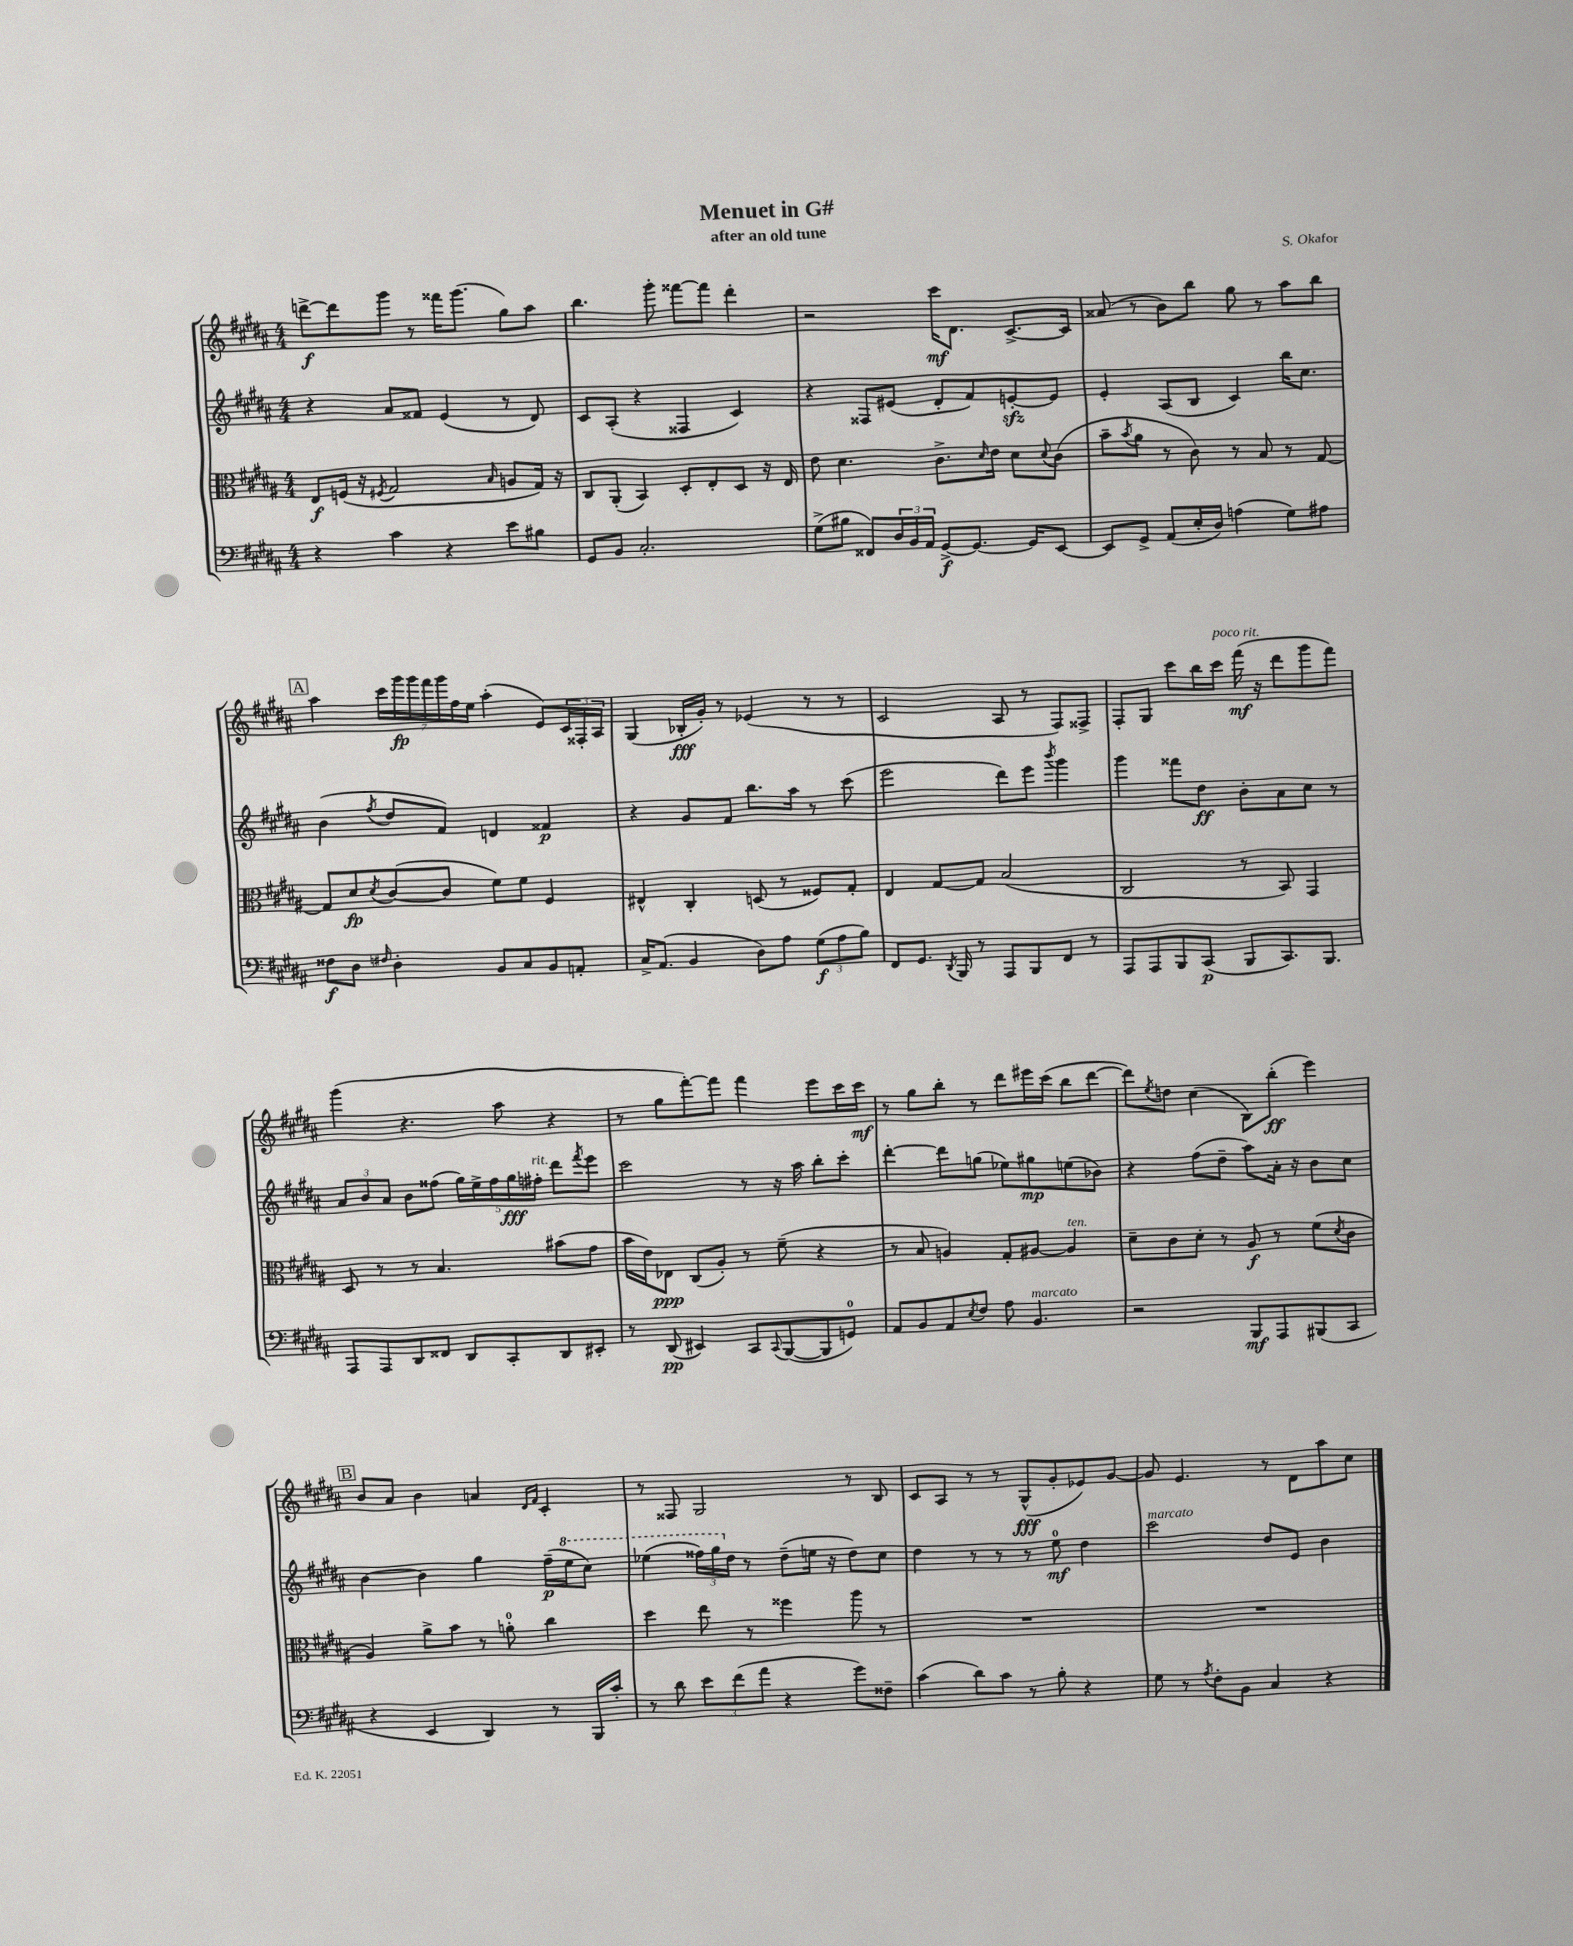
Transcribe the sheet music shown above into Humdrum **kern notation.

**kern	**dynam	**kern	**dynam	**kern	**dynam	**kern	**dynam
*part4	*part4	*part3	*part3	*part2	*part2	*part1	*part1
*staff4	*staff4	*staff3	*staff3	*staff2	*staff2	*staff1	*staff1
*clefF4	*	*clefC3	*	*clefG2	*	*clefG2	*
*k[f#c#g#d#a#]	*	*k[f#c#g#d#a#]	*	*k[f#c#g#d#a#]	*	*k[f#c#g#d#a#]	*
*M4/4	*	*M4/4	*	*M4/4	*	*M4/4	*
=1	=1	=1	=1	=1	=1	=1	=1
4r	.	8E/L	f	4r	.	[8dddn^\L	f
.	.	(16Fn/Jk	.	.	.	8ddd\]	.
.	.	16r	.	.	.	.	.
.	.	8qF#X/	.	.	.	.	.
4c#\	.	2G#/	.	8a#/L	.	8ggg#\J	.
.	.	.	.	8f##X/J	.	8r	.
4r	.	.	.	(4e/	.	16fff##X\KL	.
.	.	.	.	.	.	(8.ggg#\J	.
.	.	16qqB/	.	.	.	.	.
8e\L	.	8An/L	.	8r	.	8gg#\L)	.
8B#X\J	.	16G#/Jk)	.	8d#/)	.	8aa#\J	.
.	.	16r	.	.	.	.	.
=2	=2	=2	=2	=2	=2	=2	=2
8GG#/L	.	8C#/L	.	8c#/L	.	4.bb\	.
8BB/J	.	(8AA#'/J	.	(8A#'/J	.	.	.
2.C#'/	.	4BB/)	.	4r	.	.	.
.	.	.	.	.	.	8ggg#'\	.
.	.	8D#'/L	.	4F##X/	.	[8fff##X\L	.
.	.	8E'/	.	.	.	8fff##\J]	.
.	.	8D#/J	.	4c#/)	.	4ddd#'\	.
.	.	16r	.	.	.	.	.
.	.	16E/	.	.	.	.	.
=3	=3	=3	=3	=3	=3	=3	=3
(8G#^\L	.	8e\	.	4r	.	2r	.
8B#X\J	.	4.d#\	.	.	.	.	.
8FF##X/L)	.	.	.	8F##X/L	.	.	.
24D#/L	.	.	.	(8e#X/J	.	.	.
24BB/	.	.	.	.	.	.	.
24AA#/JJ	.	.	.	.	.	.	.
[8GG#^/L	f	8.c#^\L	.	8d#'/L	.	16ccc#\KL	mf
.	.	.	.	.	.	8.d#\J	.
8.GG#/J_	.	.	.	8f#/)	.	.	.
.	.	16qqd#/	.	.	.	.	.
.	.	16e\Jk	.	.	.	.	.
.	.	8d#\L	.	[8enzz'/	.	[8.c#^/L	.
16GG#/KL]	.	.	.	.	.	.	.
.	.	8qqd#/	.	.	.	.	.
[8EE/J	.	(8c#\J	.	8e/J]	.	.	.
.	.	.	.	.	.	16c#/Jk]	.
=4	=4	=4	=4	=4	=4	=4	=4
8EE/L]	.	8b~\L	.	4e'/	.	(8a##X/	.
.	.	8qb/	.	.	.	.	.
8GG#^/J	.	8a#\J	.	.	.	8r	.
(8AA#/L	.	8r	.	(8A#/L	.	8b\L)	.
16E'/L	.	8c#\)	.	8B/J	.	8bb\J	.
16D#/JJ)	.	.	.	.	.	.	.
(4An\	.	8r	.	4c#/)	.	8gg#\	.
.	.	8B/	.	.	.	8r	.
8G#\L)	.	8r	.	16bb\KL	.	8aa#\L	.
.	.	.	.	8.cc#\J	.	.	.
8A#X\J	.	[8G#/	.	.	.	8bb\J	.
!!LO:LB:g=z
!!LO:REH:place=s1:t=A
=5	=5	=5	=5	=5	=5	=5	=5
8F##X\L	f	8G#/L]	.	(4b\	.	4aa#\	.
8D#\J	.	8d#/	fp	.	.	.	.
16qqF#X/	.	8qd#/	.	8qff#/	.	.	.
4D#'\	.	([8c#/	.	8dd#/L	.	28ccc#\LL	.
.	.	.	.	.	.	28ggg#\	fp
.	.	.	.	.	.	28ggg#\	.
.	.	.	.	.	.	28fff#\	.
.	.	8c#/J]	.	8f#/J)	.	.	.
.	.	.	.	.	.	28ggg#\	.
.	.	.	.	.	.	28ff#\	.
.	.	.	.	.	.	28ee\JJ	.
8BB/L	.	8f#\L)	.	4dn/	.	(4aa#'\	.
8C#/	.	8f#\J	.	.	.	.	.
8BB/	.	4F#/	.	4f##X/	p	8e/L)	.
8AAn'/J	.	.	.	.	.	24c#/L	.
.	.	.	.	.	.	24F##X'/	.
.	.	.	.	.	.	24A#/JJ	.
=6	=6	=6	=6	=6	=6	=6	=6
16C#^/KL	.	4E#X^^/	.	4r	.	(4G#/	.
(8.AA#/J	.	.	.	.	.	.	.
4BB/	.	4C#'/	.	8g#/L	.	16B-X'/LL	fff
.	.	.	.	.	.	16g#'/JJ)	.
.	.	.	.	8f#/J	.	8r	.
8D#\L)	.	(8Dn/	.	8.bb\L	.	(4e-X/	.
8A#\J	.	8r	.	.	.	.	.
.	.	.	.	16aa#\Jk	.	.	.
(12G#\L	f	8F##X/L)	.	8r	.	8r	.
12A#\	.	.	.	.	.	.	.
.	.	8G#'/J	.	(8ccc#\	.	8r	.
12B\J)	.	.	.	.	.	.	.
=7	=7	=7	=7	=7	=7	=7	=7
8FF#/L	.	4E/	.	2eee\	.	2c#/	.
8.GG#/J	.	.	.	.	.	.	.
.	.	[8G#/L	.	.	.	.	.
8qDD#/	.	.	.	.	.	.	.
16BBB/	.	.	.	.	.	.	.
8r	.	8G#/J]	.	.	.	.	.
8AAA#/L	.	(2B/	.	8ddd#\L)	.	8A#/	.
8BBB/	.	.	.	8eee\J	.	8r	.
.	.	.	.	8qbbb/	.	.	.
8FF#/J	.	.	.	4ggg#\	.	8F#/L)	.
8r	.	.	.	.	.	8F##X^/J	.
=8	=8	=8	=8	=8	=8	=8	=8
8AAA#/L	.	2C#/	.	4ggg#\	.	8F#'/L	.
8AAA#/	.	.	.	.	.	8G#/J	.
8BBB/	.	.	.	8fff##X\L	.	8ccc#\L	.
(8CC#/J	p	.	.	8dd#\J	ff	16bb\L	.
!	!	!	!	!	!	!LO:TX:a:i:t=poco rit.	!
.	.	.	.	.	.	16ccc#\JJ	.
8BBB/L	.	8r	.	8b'\L	.	(16fff#\	mf
.	.	.	.	.	.	16r	.
8.CC#/)	.	8BB/)	.	8a#\	.	8ddd#\L	.
.	.	4GG#/	.	8cc#\J	.	8ggg#\	.
8.BBB/J	.	.	.	.	.	.	.
.	.	.	.	8r	.	8fff#\J)	.
!!LO:LB:g=z
=9	=9	=9	=9	=9	=9	=9	=9
8AAA#/L	.	8D#/	.	12a#/L	.	(4ggg#\	.
.	.	.	.	12b/	.	.	.
8AAA#/	.	8r	.	.	.	.	.
.	.	.	.	12a#/J	.	.	.
8DD#/	.	8r	.	8b\L	.	4.r	.
8FF##X/J	.	4.B/	.	(8ff##X\J	.	.	.
8DD#/L	.	.	.	20gg#\LL)	.	.	.
.	.	.	.	20ee^\	.	.	.
.	.	.	.	20ff##\	.	.	.
8CC#'/	.	.	.	.	.	8aa#\	.
.	.	.	.	20gg#\	fff	.	.
!	!	!	!	!LO:TX:a:i:t=rit.	!	!	!
.	.	.	.	20ff#X'\JJ	.	.	.
8DD#/	.	(8b#X\L	.	8ddd#\L	.	4r	.
.	.	.	.	8qfff#/	.	.	.
8EE#X'/J	.	8g#\J	.	8eee\J	.	.	.
=10	=10	=10	=10	=10	=10	=10	=10
8r	.	16b\LL	.	2ccc#\	.	8r	.
.	.	16e\J)	.	.	.	.	.
(8DD#/	pp	8E-X\J	ppp	.	.	8gg#\L	.
4EE#X/)	.	(8C#/L	.	.	.	[8fff#'\)	.
.	.	8A#'/J)	.	.	.	8fff#\J]	.
8CC#/L	.	8r	.	8r	.	4fff#\	.
8qqCC#/	.	.	.	.	.	.	.
([8BBB/	.	(8f#~\	.	16r	.	.	.
.	.	.	.	16aa#\	.	.	.
8BBB/]	.	4r	.	8bb'\L	.	8eee\L	.
8GGn/J)	.	.	.	8ccc#'\J	.	16ccc#\L	.
.	.	.	.	.	.	16ccc#\JJ	mf
=11	=11	=11	=11	=11	=11	=11	=11
8AA#/L	.	8r	.	[4ddd#'\	.	8r	.
8BB/	.	8B/	.	.	.	8gg#\L	.
8AA#/	.	4An/)	.	8ddd#\L]	.	8bb'\J	.
8qE/	.	.	.	.	.	.	.
8F#/J	.	.	.	(8ggn\J	.	8r	.
8A#\	.	8G#'/L	.	8ee-X\L)	.	8ddd#\L	.
!LO:TX:a:i:t=marcato	!	!	!	!	!	!	!
4.BB/	.	[8A#X/J	.	8gg#X\	mp	16eee#X\L	.
.	.	.	.	.	.	(16ccc#\JJ	.
!	!	!LO:TX:a:i:t=ten.	!	!	!	!	!
.	.	4A#/]	.	(8een\	.	8bb\L	.
.	.	.	.	8b-X\J)	.	[8ddd#\J	.
=12	=12	=12	=12	=12	=12	=12	=12
2r	.	8d#~\L	.	4r	.	8ddd#\L])	.
.	.	.	.	.	.	8qee/	.
.	.	8c#\	.	.	.	8ddn\J	.
.	.	8d#'\J	.	(8ff#\L	.	(4cc#\	.
.	.	8r	.	8dd#~\J	.	.	.
8BBB/L	mf	8A#/	f	8aa#\L)	.	8B\L)	.
8AAA#/	.	8r	.	16a#'\Jk	.	(8bb'\J	ff
.	.	.	.	16r	.	.	.
(8BBB#X/	.	(8f#\L	.	8b\L	.	4eee\)	.
.	.	8qd#/	.	.	.	.	.
8CC#/J	.	8c#\J	.	8cc#\J	.	.	.
!!LO:LB:g=z
!!LO:REH:place=s1:t=B
=13	=13	=13	=13	=13	=13	=13	=13
4r	.	4A#/)	.	[4b\	.	8b/L	.
.	.	.	.	.	.	8a#/J	.
4EE/	.	8a#^\L	.	4b\]	.	4b\	.
.	.	8b\J	.	.	.	.	.
4DD#/)	.	8r	.	4gg#\	.	4an/	.
.	.	8an'\	.	.	.	.	.
.	.	.	.	.	.	16qqd#/LL	.
.	.	.	.	.	.	16qqf#/JJ	.
8r	.	4cc#\	.	(16ff#~\LL	p	4c#'/	.
*	*	*	*	*8va	*	*	*
.	.	.	.	16eee\J	.	.	.
16BBB/LL	.	.	.	8ccc#\J)	.	.	.
16c#'/JJ	.	.	.	.	.	.	.
=14	=14	=14	=14	=14	=14	=14	=14
8r	.	4dd#\	.	(4eee-X\	.	8r	.
8d#\	.	.	.	.	.	8F##X/	.
12e\L	.	8ee\	.	24fff##X\LL)	.	2G#/	.
.	.	.	.	24ggg#\	.	.	.
*	*	*	*	*X8va	*	*	*
(12f#\	.	.	.	24dd#\JJ	.	.	.
.	.	8r	.	8r	.	.	.
12a#\J	.	.	.	.	.	.	.
4r	.	4ff##X\	.	(8dd#~\L	.	.	.
.	.	.	.	16een\Jk	.	.	.
.	.	.	.	16r	.	.	.
8g#\L)	.	8aa#\	.	8dd#\L)	.	8r	.
8F##X~\J	.	8r	.	8cc#\J	.	8B/	.
=15	=15	=15	=15	=15	=15	=15	=15
(4c#\	.	1r	.	4dd#\	.	8c#/L	.
.	.	.	.	.	.	8A#/J	.
8d#\L)	.	.	.	8r	.	8r	.
8c#\J	.	.	.	8r	.	8r	.
8r	.	.	.	8r	.	(8G#^^/L	fff
8B'\	.	.	.	8ee\	mf	8g#'/	.
4r	.	.	.	4dd#\	.	8e-X/)	.
.	.	.	.	.	.	[8g#/J	.
=16	=16	=16	=16	=16	=16	=16	=16
!	!	!	!	!LO:TX:a:i:t=marcato	!	!	!
8G#\	.	1r	.	2ccc#\	.	8g#/]	.
8r	.	.	.	.	.	4.e/	.
8qA#/	.	.	.	.	.	.	.
8F#'\L	.	.	.	.	.	.	.
8BB\J	.	.	.	.	.	.	.
4C#/	.	.	.	8dd#/L	.	8r	.
.	.	.	.	8e/J	.	8d#\L	.
4r	.	.	.	4b\	.	8aa#\	.
.	.	.	.	.	.	8cc#\J	.
==	==	==	==	==	==	==	==
*-	*-	*-	*-	*-	*-	*-	*-
